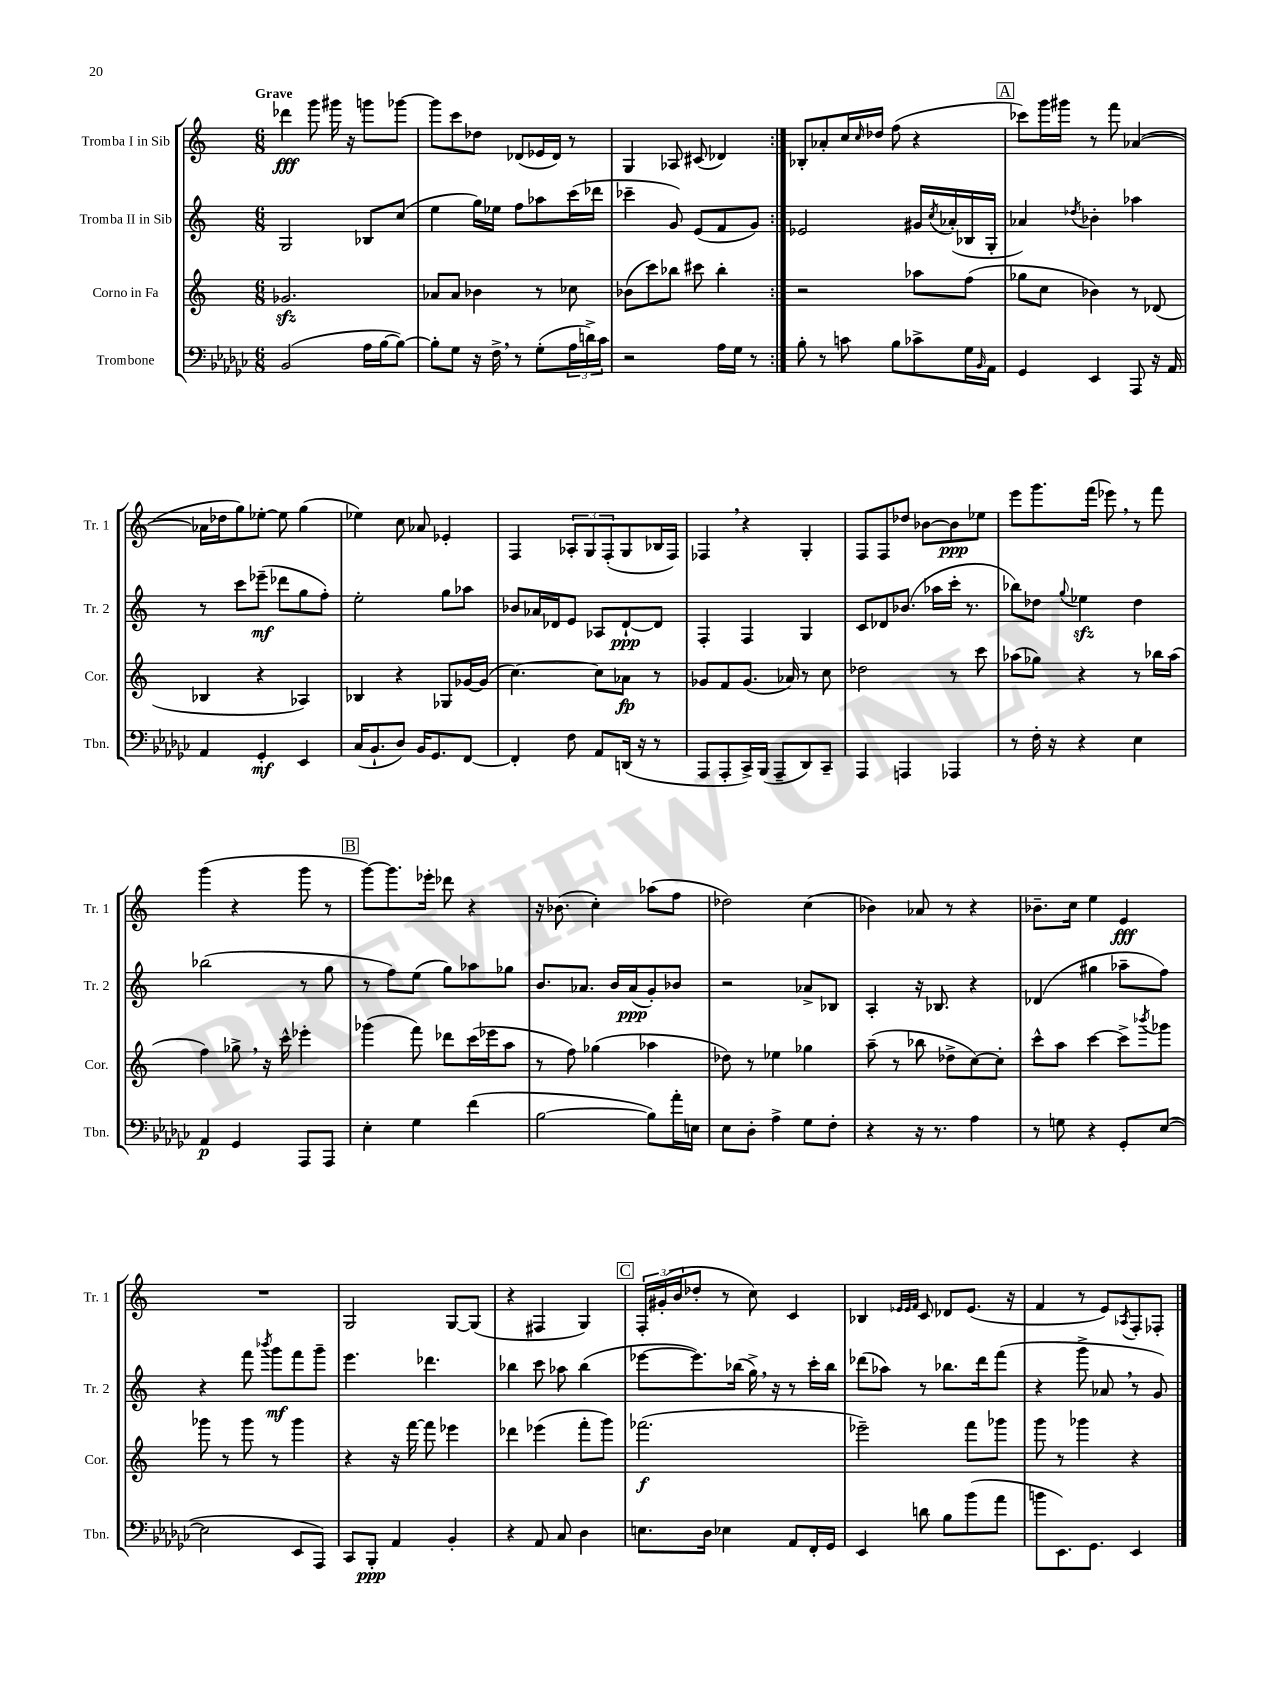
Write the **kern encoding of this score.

**kern	**kern	**kern	**kern
*staff4	*staff3	*staff2	*staff1
*clefF4	*clefG2	*clefG2	*clefG2
*k[b-e-a-d-g-c-]	*k[]	*k[]	*k[]
*M6/8	*M6/8	*M6/8	*M6/8
(2BB-	2.g-	2G	4ddd-
.	.	.	8ggg
.	.	.	16ggg#
.	.	.	16r
16A-	.	8B-	8ggg
[16B-	.	.	.
8B-_)	.	(8cc	[8ggg-
=	=	=	=
8B-']	8a-	4ee	8ggg-]
8G-	8a-	.	8ccc
16r	4b-	16gg)	8dd-
16F^	.	16ee-	.
8r	.	8ff	(8d-
(8G-'	8r	8aa-	16e-
.	.	.	16d-)
24A-	8cc-	(16ccc	8r
24d^)	.	.	.
.	.	16ddd-	.
24c-	.	.	.
=	=	=	=
2r	(8b-	4ccc-~	4G
.	8ccc)	.	.
.	8bb-	8g)	8A-
.	8ccc#	(8e	(8c#
16A-	4bb-'	8f	4d-)
16G-	.	.	.
8r	.	8g)	.
=:|!	=:|!	=:|!	=:|!
8B-'	2r	2e-	8B-'
8r	.	.	8a-'
8c	.	.	16cc
.	.	.	16qqcc
.	.	.	16dd-
8B-	.	.	(8ff
8c-^	8aa-	16g#	4r
.	.	8qcc	.
.	.	(16a-'	.
16G-	(8ff	16B-	.
16qqBB-	.	.	.
16AA-	.	16G'	.
=	=	=	=
4GG-	8gg-	4a-)	8ccc-)
.	8cc	.	16ggg
.	.	.	16ggg#
.	.	8qdd-	.
4EE-	4b-)	4b-'	8r
.	.	.	8fff
8AAA-	8r	4aa-	([4a-
16r	(8d-	.	.
16AA-	.	.	.
=	=	=	=
4AA-	4B-	8r	16a-]
.	.	.	16dd-
.	.	8ccc	8gg)
4GG-'	4r	(8eee-~	[8ee-'
.	.	8ddd-	8ee-]
4EE-	4A-)	8gg	(4gg
.	.	8ff')	.
=	=	=	=
(16C-	4B-	2ee'	4ee-)
8.BB-`	.	.	.
8D-)	4r	.	8cc
16BB-	.	.	8a-
8.GG-	.	.	.
.	8G-	8gg	4e-'
[8FF	[16g-	8aa-	.
.	(16g-]	.	.
=	=	=	=
4FF']	[4.cc)	8b-	4F
.	.	16a-	.
.	.	16d-	.
8F	.	8e	12A-'
.	.	.	12G
8AA-	8cc]	8A-	.
.	.	.	(12F'
(16DD	8a-	[8d-`	8G
16r	.	.	.
8r	8r	8d-]	16B-
.	.	.	16F)
=	=	=	=
8AAA-	8g-	4F'	4F-
8AAA-'	8f	.	.
16CC-^)	(8.g-	4F	4r
(16BBB-	.	.	.
8AAA-~	.	.	.
.	16a-)	.	.
8DD-)	8r	4G	4G'
8CC-~	8cc	.	.
=	=	=	=
4AAA-	2dd-	8c	8F
.	.	8d-	8F
4AAA	.	(8.b-	8dd-
.	.	.	[8b-
.	.	16aa-	.
4AAA-	8r	16ccc'	8b-]
.	.	8.r	.
.	8ccc	.	8ee-
=	=	=	=
8r	(8aa-	8bb-)	8eee
16F'	8gg-)	8dd-	8.ggg
16r	.	.	.
.	.	8qqgg	.
4r	4r	4ee-	.
.	.	.	(16fff
.	.	.	8eee-)
4E-	8r	4dd-	8r
.	16bb-	.	8fff
.	(16aa-	.	.
=	=	=	=
4AA-	4ff)	(2bb-	(4ggg
4GG-	8gg-^	.	4r
.	16r	.	.
.	16ccc^^	.	.
8AAA-	4eee-'	8r	8ggg
8AAA-	.	8gg	8r
=	=	=	=
4E-'	(4ggg-	8r	[8ggg)
.	.	8ff)	8.ggg]
4G-	8fff)	(8ee	.
.	.	.	16eee-'
.	8ddd-	8gg)	8ddd-
(4f	(16ccc	8aa-	4r
.	16eee-	.	.
.	8aa	8gg-	.
=	=	=	=
[2B-	8r	8.b	16r
.	.	.	(8.b-
.	8ff)	.	.
.	.	8.a-	.
.	(4gg-	.	4cc')
.	.	16b	.
.	.	(16a-	.
8B-])	4aa-	8g')	(8aa-
16a-'	.	8b-	8ff
16E	.	.	.
=	=	=	=
8E-	8dd-)	2r	2dd-)
8D-'	8r	.	.
4A-^	4ee-	.	.
8G-	4gg-	8a-^	(4cc
8F'	.	8B-	.
=	=	=	=
4r	(8aa~	4A'	4b-)
.	8r	.	.
16r	8bb-	16r	8a-
8.r	.	8.B-	.
.	8dd-^	.	8r
4A-	[8cc)	4r	4r
.	8cc']	.	.
=	=	=	=
8r	8ccc^^	(4d-	8.b-~
8G	8aa	.	.
.	.	.	16cc
4r	[4ccc	4gg#	4ee
8GG-'	8ccc^]	8aa-~	4e
.	8qbbb-	.	.
([8E-	8ggg-	8ff)	.
=	=	=	=
2E-]	8ggg-	4r	2.r
.	8r	.	.
.	8ggg-	8fff	.
.	.	8qbbb-	.
.	8r	8ggg	.
8EE-	4ggg-	8fff	.
8AAA-)	.	8ggg~	.
=	=	=	=
8CC-	4r	4.eee	2G
8BBB-'	.	.	.
4AA-	16r	.	.
.	[16fff	.	.
.	8fff]	4.ddd-	.
4BB-'	4eee-	.	[8G
.	.	.	(8G]
=	=	=	=
4r	4ddd-	4bb-	4r
8AA-	(4eee-	8ccc	4F#
8C-	.	8aa-	.
4D-	8fff'	(4bb-	4G)
.	8ggg)	.	.
=	=	=	=
8.E	(2.fff-	[8eee-	24F'
.	.	.	(24g#'
.	.	.	24b
.	.	8.eee-])	8dd-'
16D-	.	.	.
4E-	.	.	8r
.	.	(16bb-	.
.	.	16gg^)	8cc)
.	.	16r	.
8AA-	.	8r	4c
16FF'	.	16ccc'	.
16GG-	.	16bb-	.
=	=	=	=
4EE-	2eee-~)	(8ddd-	4B-
.	.	8aa-)	.
.	.	.	32qqe-
.	.	.	32qqe-
.	.	.	32qqf
8d	.	8r	8c
8B-	.	8.bb-	8d-
(8b-	8fff	.	(8.e-
.	.	16ddd-	.
8a-	8ggg-	(8fff	.
.	.	.	16r
=	=	=	=
8b	8ggg	4r	4f
8.EE-)	8r	.	.
.	4ggg-	8ggg^	8r
8.GG-	.	.	.
.	.	8a-	8e)
.	.	.	8qA-
4EE-	4r	8r	8F'
.	.	8g)	8F-'
==	==	==	==
*-	*-	*-	*-
